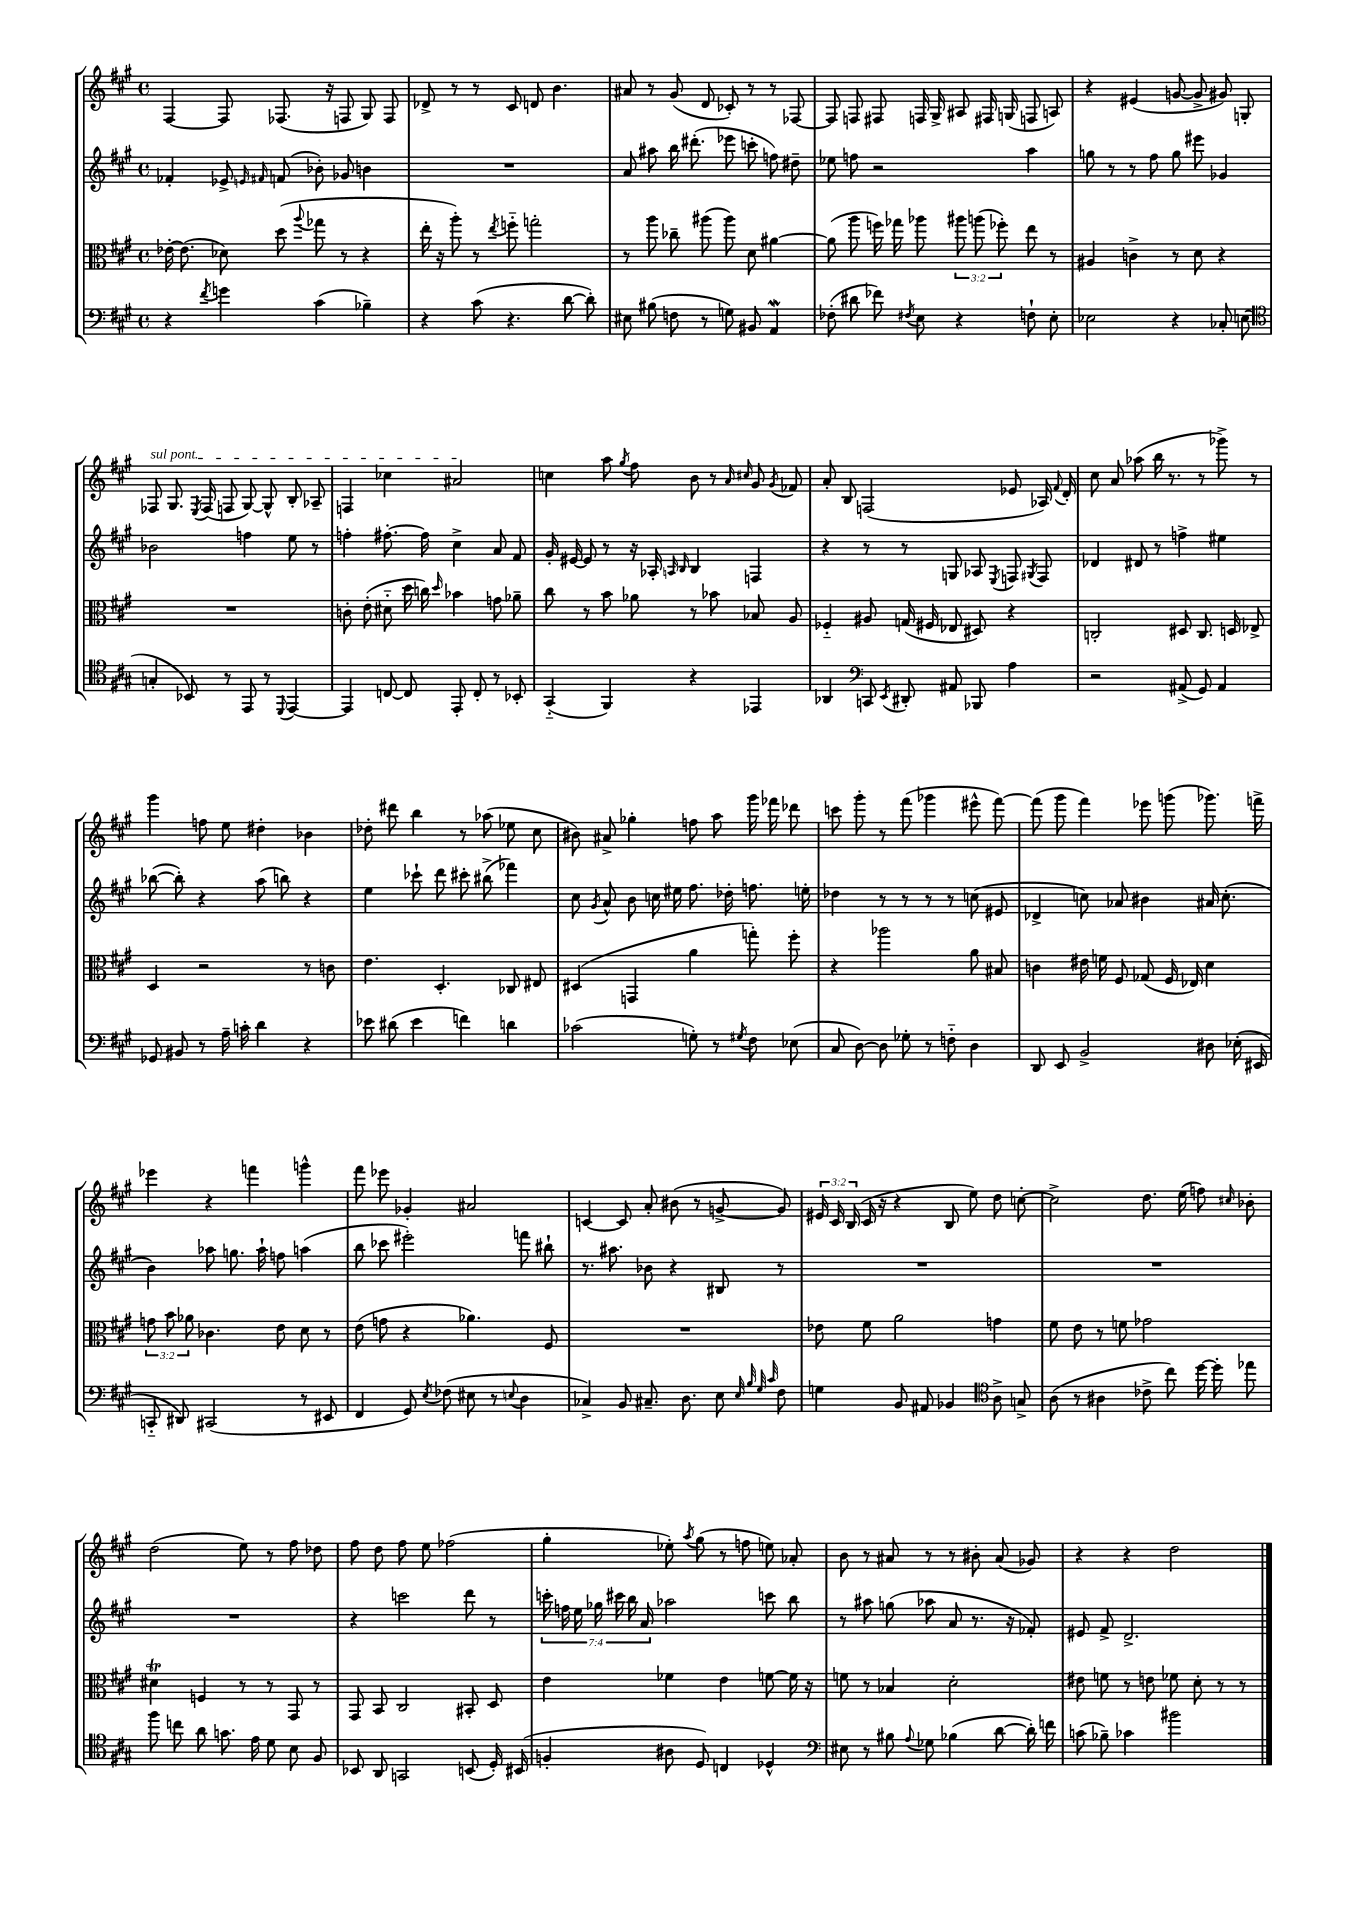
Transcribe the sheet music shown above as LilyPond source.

<<
\new StaffGroup <<
\new Staff = "s0" {
    \clef treble \key a \major \defaultTimeSignature \time 4/4 \override Staff.TupletNumber.text = #tuplet-number::calc-fraction-text
    \autoBeamOff fis4~ fis8 fes8.( r16 f8 gis8) f8 |
    des'8-> r8 r8 cis'8 d'8 b'4. |
    ais'8 r8 gis'8( d'8 ces'8-.) r8 r8 fes8~ |
    fes8 f8 fis8 f16 gis16-> ais8 fis16 g16( f8 a8) |
    r4 eis'4( g'8~ g'8-> gis'8) g8-. |
    \once \override TextSpanner.bound-details.left.text = \markup { \italic "sul pont." } fes8\startTextSpan gis8. \acciaccatura { e8 } fes16( f8 gis8~) gis8-^ b8-. aes8-- |
    f4 ces''4 ais'2\stopTextSpan |
    c''4 a''8 \acciaccatura { gis''8 } fis''8 b'8 r8 \grace { a'16 cis''16 } gis'8 \acciaccatura { gis'8 } fes'8 |
    a'8-. b8 f2( ees'8 aes16) \appoggiatura { fis'8 } d'16-. |
    cis''8 a'8 aes''8( b''16 r8. r8 ges'''8->) r8 |
    gis'''4 f''8 e''8 dis''4-. bes'4 |
    des''8-. dis'''8 b''4 r8 aes''8( ees''8 cis''8 |
    bis'8) ais'8-> ges''4-. f''8 a''8 gis'''16 fes'''16 des'''8 |
    c'''8 gis'''8-. r8 fis'''8( ges'''4 eis'''8-^ fis'''8~) |
    fis'''8( gis'''8 fis'''4) ees'''8 g'''8( ges'''8.) f'''16-> |
    ees'''4 r4 f'''4 g'''4-^ |
    fis'''8 ees'''8 ges'4-. ais'2 |
    c'4~ c'8 a'8-. bis'8( r8 g'8~-> g'8) |
    \tuplet 3/2 { eis'16 cis'16 b16( } cis'16 r16 r4 b8 e''8) d''8 c''8~-. |
    c''2-> d''8. e''16( f''8) \grace { cis''16 } bes'8-. |
    d''2( e''8) r8 fis''8 des''8 |
    fis''8 d''8 fis''8 e''8 fes''2( |
    gis''4-. ees''8-.) \acciaccatura { a''8 } gis''8( r8 f''8 e''8) aes'8-. |
    b'8 r8 ais'8 r8 r8 bis'8-. ais'8( ges'8) |
    r4 r4 d''2 \bar "|." |
}
\new Staff = "s1" {
    \clef treble \key a \major \defaultTimeSignature \time 4/4 \override Staff.TupletNumber.text = #tuplet-number::calc-fraction-text
    \autoBeamOff fes'4-. ees'8-> \grace { e'16 fis'16 } f'8( bes'8-.) ges'8 b'4 |
    R1 |
    a'8 ais''8 b''16 dis'''8.-.( ees'''8 c'''8-. f''8) dis''8-- |
    ees''8 f''8 r2 a''4 |
    g''8 r8 r8 fis''8 g''8 eis'''8 ges'4 |
    bes'2 f''4 e''8 r8 |
    f''4-. fis''8.~-. fis''16 cis''4-> a'8 fis'8 |
    gis'16-. eis'16~ eis'8 r8 r16 aes16-. \grace { a16 b16 } b4 f4 |
    r4 r8 r8 g8 aes8 \acciaccatura { e8 } f8 \acciaccatura { gis8 } f8 |
    des'4 dis'8 r8 f''4-> eis''4 |
    bes''8~( bes''8-.) r4 a''8( b''8) r4 |
    e''4 ces'''8-! d'''8 cis'''8-. bis''8->( fes'''4) |
    cis''8 \acciaccatura { gis'8 } a'8-^ b'8 c''16 eis''16 fis''8. des''16-. f''8. e''16-. |
    des''4 r8 r8 r8 r8 c''8( eis'8 |
    des'4-> c''8) aes'8 bis'4 ais'16 c''8.-.( |
    b'4) aes''8 g''8. aes''16-! f''8 a''4( |
    b''8 ces'''8 eis'''2-.) f'''8 bis''8-! |
    r8. ais''8. bes'8 r4 bis8 r8 |
    R1 |
    R1 |
    R1 |
    r4 c'''2 d'''8 r8 |
    \tuplet 7/4 { c'''16-. f''16 e''16 ges''16 cis'''16 b''16 a'16 } aes''2 c'''8 b''8 |
    r8 ais''8 g''8( aes''8 a'8 r8. r16 fes'8-.) |
    eis'8 fis'8-> d'2.-> \bar "|." |
}
\new Staff = "s2" {
    \clef alto \key a \major \defaultTimeSignature \time 4/4 \override Staff.TupletNumber.text = #tuplet-number::calc-fraction-text
    \autoBeamOff ees'16~-. ees'8.( des'8) d''8( \appoggiatura { a''8 } ges''8 r8 r4 |
    e''16-. r16 a''8-.) r8 \acciaccatura { e''8 } f''8-_ g''2-. |
    r8 a''8 ces''8-- ais''8( ais''8) d'8 ais'4~ |
    ais'8( a''8 f''16) ges''16 aes''8 \tuplet 3/2 { ais''8 a''8( fes''8-.) } e''8 r8 |
    ais4 c'4-> r8 d'8 r4 |
    R1 |
    c'8-. e'8-.( dis'8-_ d''16 c''16) \grace { d''16 } bes'4 g'8 aes'8-- |
    cis''8 r8 b'8 aes'8 r8 bes'8 bes8 a8 |
    fes4-_ ais8 g16( fis16 ees8 dis8) r4 |
    c2-. dis8 c8. d16 ees8-> |
    d4 r2 r8 c'8 |
    e'4. d4.-. ces8 eis8 |
    dis4( g,4 a'4 g''8-.) fis''8-. |
    r4 aes''2 a'8 bis8 |
    c'4 eis'16 f'16 fis8 ges8( fis16 ees16) d'4 |
    \tuplet 3/2 { g'8 b'8 aes'8 } ces'4. e'8 d'8 r8 |
    e'8( g'8 r4 aes'4.) fis8 |
    R1 |
    ees'8 fis'8 a'2 g'4 |
    fis'8 e'8 r8 f'8 ges'2 |
    dis'4\trill f4 r8 r8 gis,8 r8 |
    gis,8 b,8 cis2 bis,8-. d8 |
    e'4 fes'4 e'4 f'8~ f'16 r16 |
    f'8 r8 bes4 d'2-. |
    eis'8 f'8 r8 e'8 fes'8 d'8-. r8 r8 \bar "|." |
}
\new Staff = "s3" {
    \clef bass \key a \major \defaultTimeSignature \time 4/4
    \autoBeamOff r4 \acciaccatura { fis'8 } g'4 cis'4( bes4--) |
    r4 cis'8( r4. d'8~ d'8-.) |
    eis8 bis8( f8 r8 g8) bis,8 a,4\mordent |
    fes8-.( dis'8 fes'8) \acciaccatura { fis8 } e8 r4 f8-! e8-. |
    ees2 r4 ces8-. e8( |
    \clef tenor g4-. bes,8) r8 e,8 r8 \appoggiatura { d,8 } e,4~ |
    e,4 c8~ c8 e,8-. c8-. r8 bes,8-. |
    gis,4-_( fis,4) r4 ees,4 |
    aes,4 \clef bass c,8 \acciaccatura { e,8 } dis,8-. ais,8 bes,,8 a4 |
    r2 ais,8->( gis,8) ais,4 |
    ges,8 bis,8 r8 a16-- c'16-. d'4 r4 |
    ees'8 dis'8( ees'4 f'4) d'4 |
    ces'2( g8-.) r8 \acciaccatura { gis8 } fis8 ees8( |
    cis8 d8~) d8 ges8-. r8 f8-_ d4 |
    d,8 e,8 b,2-> dis8 ees16-.( eis,16 |
    c,8-_ dis,8) cis,2( r8 eis,8 |
    fis,4 gis,8) \acciaccatura { e8 } fes8( eis8 r8 \appoggiatura { e8 } d4 |
    ces4->) b,8 cis8.-- d8. e8 \grace { e32 b32 gis32 cis'32 } fis8 |
    g4 b,8 ais,8 bes,4 \clef tenor a8-> g8-> |
    a8( r8 ais4 ces'8-> cis''8) d''16~ d''16-. ees''8 |
    fis''8 c''8 a'8 g'8. e'16 d'8 b8 fis8 |
    bes,8 a,8 g,2 b,8( d16-.) bis,16( |
    f4-. ais8 d8) c4 des4-^ |
    \clef bass eis8 r8 bis8 \appoggiatura { a8 } ges8 bes4( d'8~ d'16-.) f'16 |
    c'8( bes8--) ces'4 bis'2 \bar "|." |
}
>>
>>
\layout { \context { \Score \remove "Bar_number_engraver" } }
